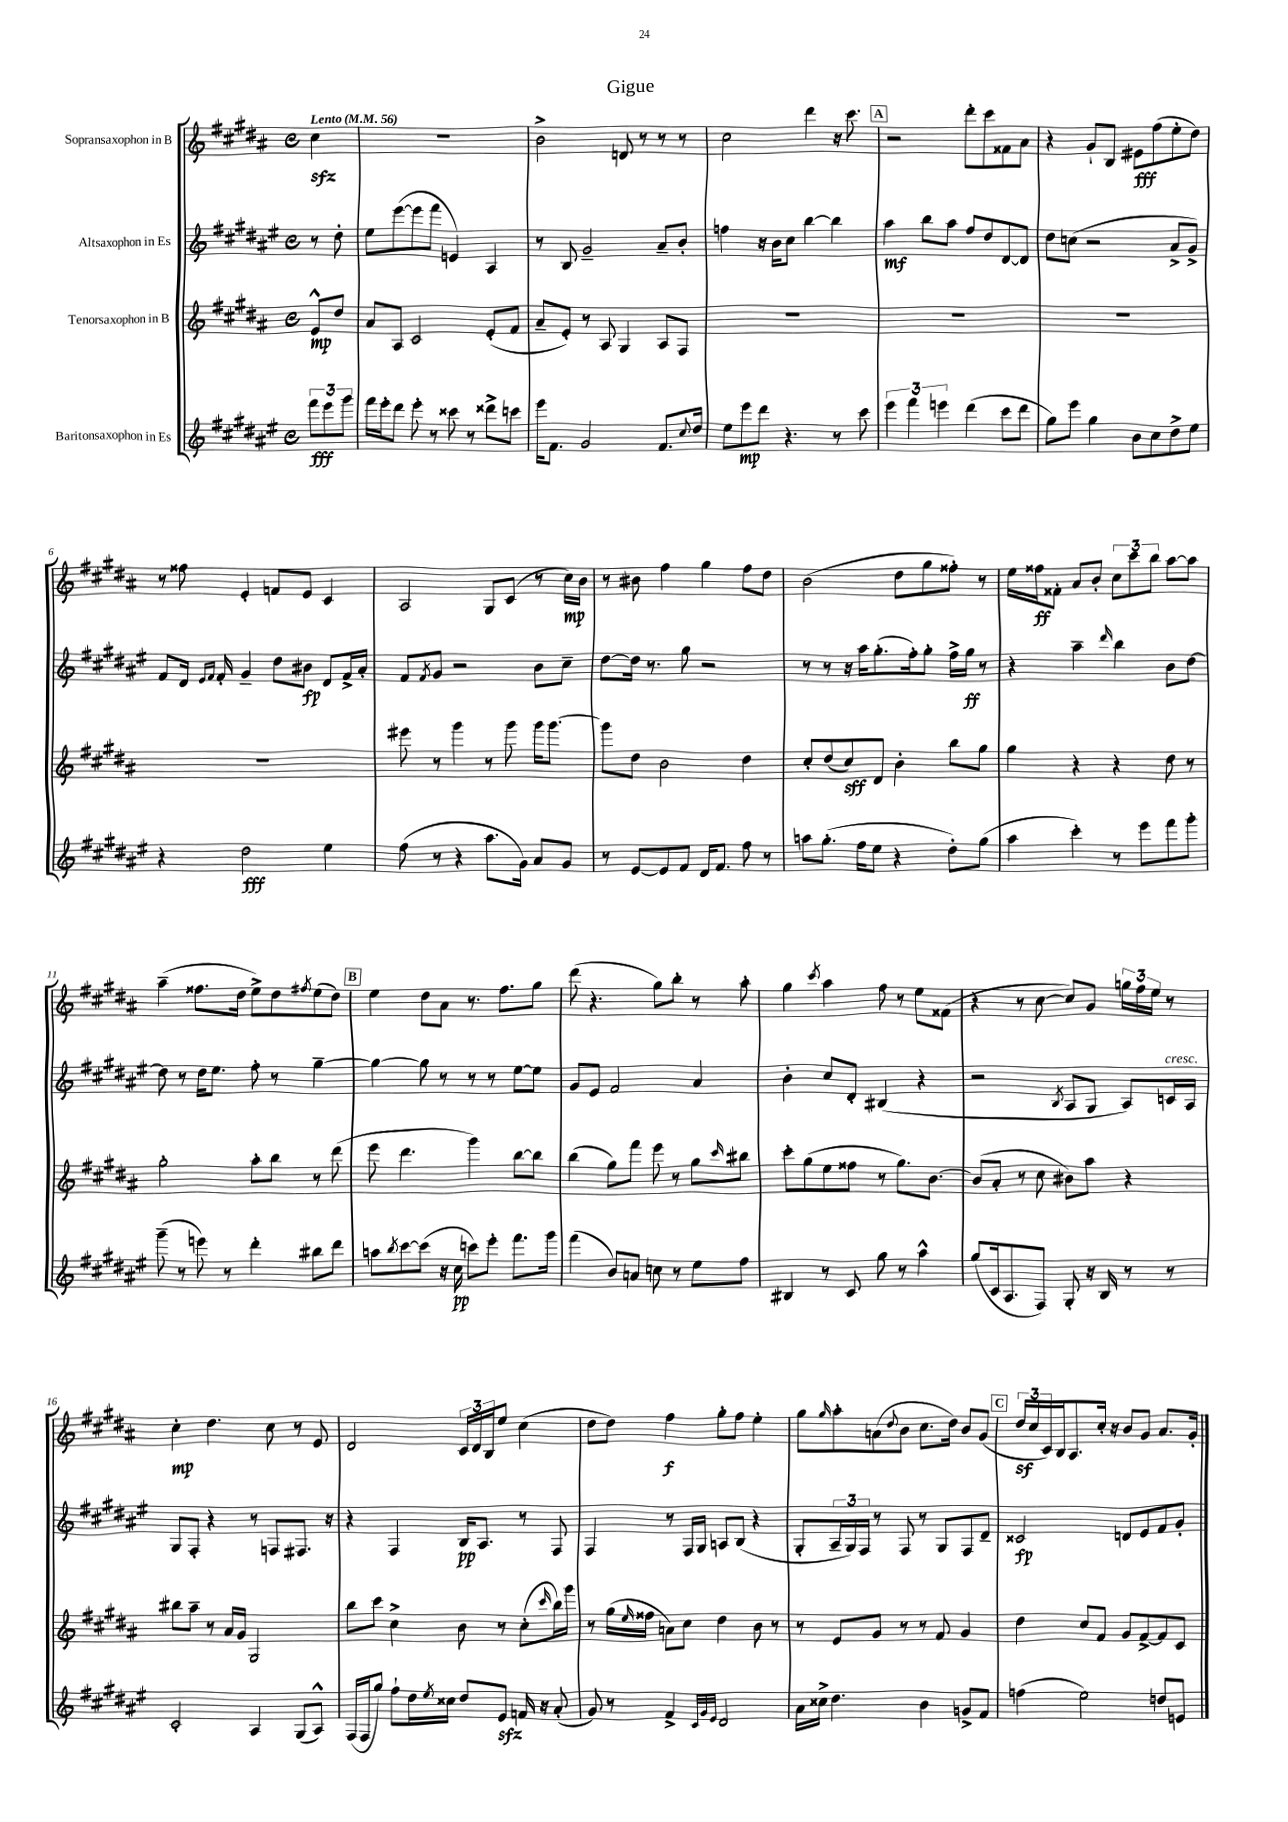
\header { title = "Gigue" }
<<
\new StaffGroup <<
\new Staff = "s0" \with { instrumentName = "Sopransaxophon in B" } {
    \clef treble \key b \major \defaultTimeSignature \time 4/4 \partial 4 \tempo "Lento" 4 = 56
    cis''4\sfz |
    R1 |
    b'2-> d'8 r8 r8 r8 |
    cis''2 dis'''4 r16 cis'''8. |
    \mark \markup { \box "A" } r2 dis'''8-. cis'''8 fisis'8 ais'8 |
    r4 gis'8-! b8 eis'8\fff fis''8( e''8-. dis''8) |
    r8 fisis''8 e'4-. f'8 e'8 cis'4 |
    ais2 gis8 cis'8( r8 cis''16\mp) b'16 |
    r8 bis'8 fis''4 gis''4 fis''8 dis''8 |
    b'2( dis''8 gis''8 fisis''8-.) r8 |
    e''16 fisis''16\ff fisis'8-. ais'8 b'8-. \tuplet 3/2 { cis''8 cis'''8 b''8 } ais''8~ ais''8 |
    ais''4--( fisis''8. dis''16 e''8->) dis''8 \acciaccatura { fis''8 } e''8( dis''8) |
    \mark \markup { \box "B" } e''4 dis''8 ais'8 r8. fis''8. gis''8 |
    dis'''8( r4. gis''8) b''8-. r8 ais''8-. |
    gis''4 \acciaccatura { cis'''8 } ais''4 fis''8 r8 e''8 fisis'8( |
    r4 r8 cis''8~ cis''8) gis'8 \tuplet 3/2 { g''16 fis''16 e''16 } r8 |
    cis''4-.\mp dis''4. cis''8 r8 e'8 |
    dis'2 \tuplet 3/2 { cis'16 dis'16 b16 } e''8 cis''4( |
    dis''8 dis''8) fis''4\f gis''8-. fis''8 e''4-. |
    gis''8 \grace { gis''16 } ais''8-. a'8( \appoggiatura { dis''8 } b'8 cis''8. dis''16) b'8 gis'8( |
    \mark \markup { \box "C" } \tuplet 3/2 { dis''16\sf cis''16 cis'16) } b16 ais8. cis''16-. r16 b'8 gis'8 ais'8. gis'16-. \bar "|." |
}
\new Staff = "s1" \with { instrumentName = "Altsaxophon in Es" } {
    \clef treble \key fis \major \defaultTimeSignature \time 4/4 \partial 4
    r8 dis''8-. |
    eis''8 eis'''8~( eis'''8 fis'''8 e'4) ais4 |
    r8 b8 gis'2-- ais'8-- b'8-. |
    f''4 r16 b'16 cis''8 b''4~ b''4 |
    \mark \markup { \box "A" } ais''4\mf b''8 ais''8 fis''8 dis''8 dis'8~ dis'8 |
    dis''8 c''8( r2 ais'8-> gis'8->) |
    fis'8 dis'16 \grace { eis'16 fis'16 } fis'16-. gis'4-- dis''8 bis'8\fp dis'8 fis'16-> ais'16-. |
    fis'8 \acciaccatura { fis'8 } gis'8 r2 b'8 cis''8-- |
    dis''8~ dis''16 r8. gis''8 r2 |
    r8 r8 r16 ais''16 gis''8.-.( fis''16-.) gis''8-. fis''16-> gis''16\ff r8 |
    r4 ais''4-- \grace { dis'''16 } b''4 b'8 dis''8~ |
    dis''8 r8 dis''16 eis''8. fis''8-. r8 gis''4~-- |
    \mark \markup { \box "B" } gis''4~ gis''8 r8 r8 r8 eis''8~ eis''8 |
    gis'8 eis'8 fis'2 ais'4 |
    b'4-. cis''8 dis'8-. bis4( r4 |
    r2 \acciaccatura { b8 } ais8 gis8 ais8) c'16^\markup { \italic "cresc." } ais16 |
    gis8 fis8-. r4 r8 f8 fis8. r16 |
    r4 fis4 b16\pp ais8. r8 fis8 |
    fis4 r8 fis16 gis16 a8 b8( r4 |
    gis8-. \tuplet 3/2 { ais16-- gis16) fis16 } r8 fis8 r8 gis8 fis8 dis'8-- |
    \mark \markup { \box "C" } cisis'2\fp d'8 eis'8 fis'8 gis'8-. \bar "|." |
}
\new Staff = "s2" \with { instrumentName = "Tenorsaxophon in B" } {
    \clef treble \key b \major \defaultTimeSignature \time 4/4 \partial 4
    e'8-^\mp dis''8 |
    ais'8 ais8 cis'2 e'8-.( fis'8 |
    ais'8-- e'8-.) r8 ais8 gis4 ais8 fis8 |
    R1 |
    \mark \markup { \box "A" } R1 |
    R1 |
    R1 |
    eis'''8 r8 gis'''4 r8 gis'''8 gis'''16 gis'''8.~ |
    gis'''8 dis''8 b'2 dis''4 |
    cis''8-. dis''8( cis''8\sff) dis'8 b'4-. b''8 gis''8 |
    gis''4 r4 r4 dis''8 r8 |
    gis''2-. ais''8-. b''8 r8 dis'''8( |
    \mark \markup { \box "B" } e'''8 dis'''4. gis'''4) b''8~ b''8 |
    b''4( gis''8) fis'''8 e'''8 r8 gis''8 \grace { cis'''16 } bis''8 |
    cis'''8-. gis''8( e''8 fisis''8 r8 gis''8.) b'8.~ |
    b'8( ais'8-. r8 cis''8 bis'8) ais''8 r4 |
    bis''8 ais''8-- r8 ais'16 gis'16 gis2 |
    b''8 cis'''8 cis''4-> b'8 r8 cis''8-.( \grace { cis'''16 } b''16) gis'''16 |
    r8 gis''16( \grace { e''16 } fisis''16 a'8) cis''8 dis''4 b'8 r8 |
    r8 e'8 gis'8 r8 r8 fis'8 gis'4 |
    \mark \markup { \box "C" } dis''4 cis''8 fis'8 gis'8 fis'8~-> fis'8 cis'8 \bar "|." |
}
\new Staff = "s3" \with { instrumentName = "Baritonsaxophon in Es" } {
    \clef treble \key fis \major \defaultTimeSignature \time 4/4 \partial 4
    \tuplet 3/2 { fis'''8\fff eis'''8 gis'''8 } |
    fis'''16 eis'''16-. dis'''8 eis'''8-. r8 cisis'''8 r8 disis'''8-> c'''8 |
    eis'''16 fis'8. gis'2 fis'8. \appoggiatura { cis''8 } dis''16 |
    eis''8 eis'''8\mp dis'''8 r4. r8 cis'''8 |
    \mark \markup { \box "A" } \tuplet 3/2 { eis'''4 fis'''4 e'''4 } dis'''4( cis'''8 dis'''8 |
    gis''8) eis'''8 gis''4 b'8 cis''8 dis''8-> eis''8 |
    r4 dis''2\fff eis''4 |
    fis''8( r8 r4 ais''8. gis'16) ais'8 gis'8 |
    r8 eis'8~ eis'8 fis'8 dis'16 fis'8. fis''8 r8 |
    a''8 gis''8.-.( fis''16 eis''8 r4 dis''8-.) gis''8( |
    ais''4 cis'''4-.) r8 eis'''8 fis'''8 gis'''8-. |
    gis'''8--( r8 e'''8) r8 dis'''4-. bis''8 dis'''8 |
    \mark \markup { \box "B" } a''8 \acciaccatura { b''8 } cis'''8~ cis'''8( r16 cis''16\pp c'''8) eis'''8-. fis'''8. gis'''16 |
    fis'''4( b'8) a'8 c''8 r8 eis''8 fis''8 |
    bis4 r8 cis'8 gis''8 r8 ais''4-^ |
    gis''8( cis'16 ais8. fis8) gis8-. r16 b16 r8 r8 |
    cis'2-. ais4 gis8( ais8-^) |
    fis16( fis16 gis''8) fis''8-! dis''16 \acciaccatura { eis''8 } cisis''16 dis''8 eis'8\sfz f'16 r16 ais'8-.( |
    gis'8) r8 fis'4-> \grace { cis'32 gis'32 eis'32 } dis'2 |
    ais'16 cisis''16-> dis''4. b'4 g'8-> fis'8 |
    \mark \markup { \box "C" } f''4( eis''2) d''8 e'8 \bar "|." |
}
>>
>>
